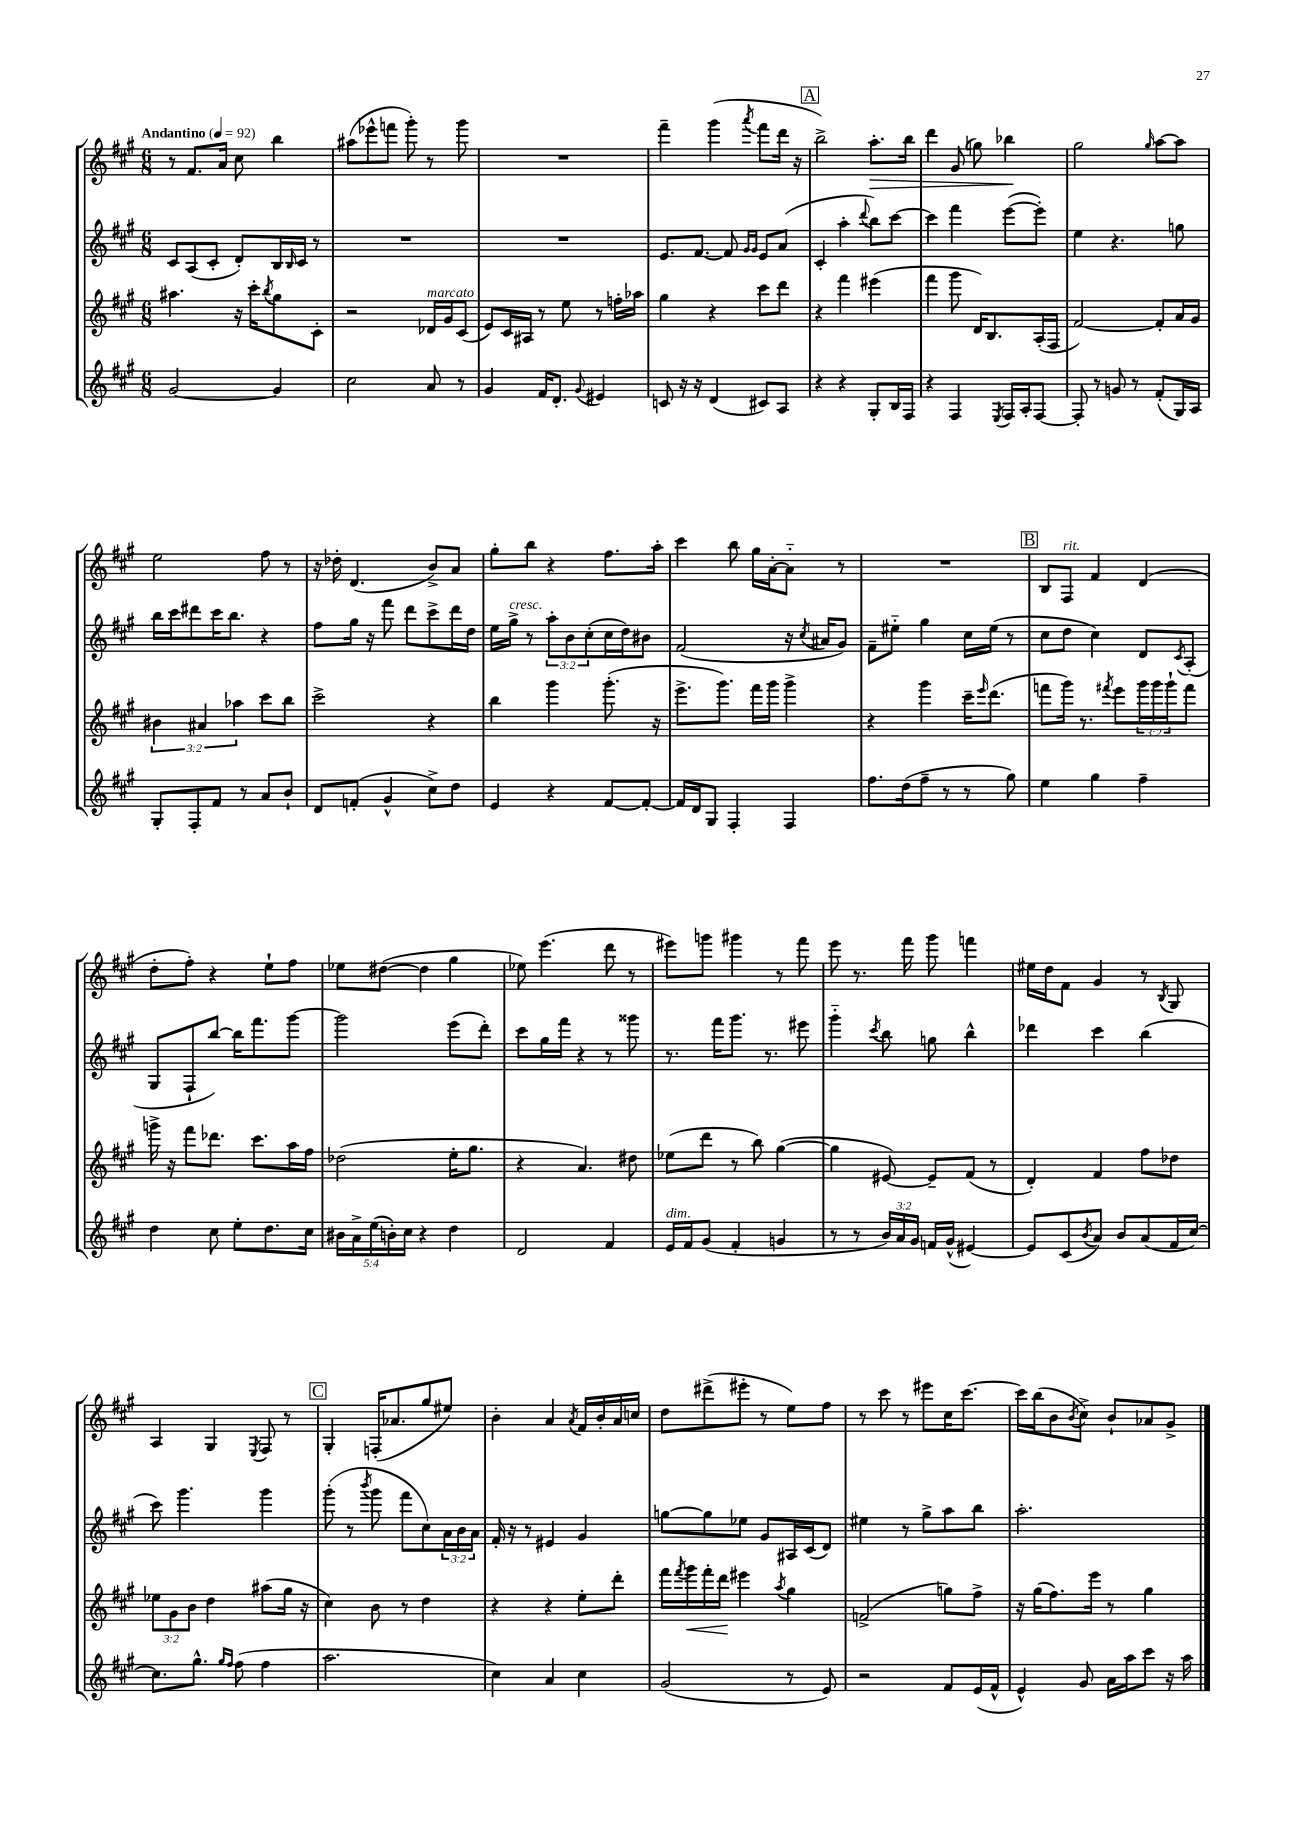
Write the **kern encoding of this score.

**kern	**kern	**kern	**kern
*staff4	*staff3	*staff2	*staff1
*clefG2	*clefG2	*clefG2	*clefG2
*k[f#c#g#]	*k[f#c#g#]	*k[f#c#g#]	*k[f#c#g#]
*M6/8	*M6/8	*M6/8	*M6/8
*MM92	*MM92	*MM92	*MM92
[2g#	4.aa#	8c#	8r
.	.	(8A	8.f#
.	.	8c#'	.
.	.	.	16a
.	16r	8d')	8cc#
.	16ccc#'	.	.
.	8qbb	.	.
4g#]	8gg#	16B	4bb
.	.	16qqB	.
.	.	16c#	.
.	8c#'	8r	.
=	=	=	=
2cc#	2r	2.r	(8aa#
.	.	.	8eee-^^
.	.	.	8fff
.	.	.	8ggg#')
8a	16d-	.	8r
.	16g#	.	.
8r	(8c#	.	8ggg#
=	=	=	=
4g#	8e)	2.r	2.r
.	16c#	.	.
.	16A#	.	.
16f#	8r	.	.
8.d'	.	.	.
.	8ee	.	.
8qqg#	.	.	.
4e#	8r	.	.
.	16ff'	.	.
.	16aa-	.	.
=	=	=	=
8c	4gg#	8.e	4fff#~
16r	.	.	.
16r	.	[8.f#	.
(4d	4r	.	(4ggg#
.	.	8f#]	.
.	.	16qqg#	.
.	.	16qqg#	8qaaa
8c#)	8ccc#	8e	8fff#
8A	8ddd	(8a	16ddd
.	.	.	16r
=	=	=	=
4r	4r	4c#'	2bb^)
4r	4fff#	4aa'	.
.	.	8qqddd	.
8G#'	(4eee#	8bb)	8.aa'
16B	.	[8ccc#	.
16F#	.	.	16bb
=	=	=	=
4r	4fff#	4ccc#]	4ddd
4F#	8ggg#	4fff#	(8g#
.	16d)	.	8gg)
.	8.B	.	.
8qE	.	.	.
16F#	.	([8eee	4bb-
16A'	.	.	.
[8F#	(16A'	8eee'])	.
.	16F#	.	.
=	=	=	=
8F#']	[2f#)	4ee	2gg#
8r	.	.	.
8g	.	4.r	.
8r	.	.	.
.	.	.	16qqgg#
(8f#'	8f#']	.	[8aa
16G#)	16a	8gg	8aa]
16A	16g#	.	.
=	=	=	=
8G#'	6b#	16bb	2ee
.	.	16ccc#	.
8F#'	.	8ddd#	.
.	6a#	.	.
8f#	.	16ccc#	.
.	.	8.bb	.
.	6aa-	.	.
8r	.	.	.
8a	8ccc#	4r	8ff#
8b`	8bb	.	8r
=	=	=	=
8d	2ccc#^	8ff#	16r
.	.	.	16dd-'
(8f'	.	16gg#	(4.d
.	.	16r	.
4g#^^	.	8fff#	.
.	.	8ddd	.
8cc#^)	4r	8ccc#^	8b^)
8dd	.	16ddd	8a
.	.	16dd	.
=	=	=	=
4e	4bb	16ee	8gg#'
.	.	16gg#^	.
.	.	8r	8bb
4r	4ggg#	12aa'	4r
.	.	12b	.
.	.	(12cc#'	.
[8f#	(8.ggg#'	16cc#	8.ff#
.	.	16dd)	.
8f#'_	.	8b#	.
.	16r	.	16aa'
=	=	=	=
16f#]	8.eee^	(2f#	4ccc#
16d	.	.	.
8G#	.	.	.
.	8.ggg#)	.	.
4F#'	.	.	8bb
.	16fff#	.	16gg#
.	16ggg#	.	[16a'
4F#	4ggg#^	16r	8a'~]
.	.	8qcc#	.
.	.	16a#	.
.	.	8g#)	8r
=	=	=	=
8.ff#	4r	8f#~	2.r
.	.	8ee#'~	.
(16dd	.	.	.
8ff#~	4ggg#	4gg#	.
8r	.	.	.
8r	16ccc#~	16cc#	.
.	16qqeee	.	.
.	(8.ddd	(16ee#	.
8gg#)	.	8r	.
=	=	=	=
4ee	8fff	8cc#	8B
.	16ggg#)	8dd	8F#
.	8.r	.	.
4gg#	.	4cc#)	4f#
.	8qfff#	.	.
.	8eee	.	.
4ff#~	24ggg#	8d	(4d
.	24ggg#	.	.
.	24ggg#`	.	.
.	.	8qc#	.
.	8fff#	(8A'	.
=	=	=	=
4dd	16ggg^	8G#	8dd'
.	16r	.	.
.	8fff#	8F#`	8ff#')
8cc#	8.ddd-	[8bb)	4r
8ee'	.	16bb]	.
.	8.ccc#	8.fff#	.
8.dd	.	.	8ee`
.	16aa	[8ggg#	8ff#
16cc#	16ff#	.	.
=	=	=	=
20b#	(2dd-	2ggg#]	8ee-
20a^	.	.	.
(20ee	.	.	.
.	.	.	([8dd#
20b')	.	.	.
20cc#	.	.	.
4r	.	.	4dd#]
4dd	16ee'	(8eee	4gg#
.	8.gg#	.	.
.	.	8ddd')	.
=	=	=	=
2d	4r	8ccc#	8ee-)
.	.	16gg#	(4.eee
.	.	16fff#	.
.	4.a)	4r	.
4f#	.	8r	8ddd
.	8dd#	8ggg##	8r
=	=	=	=
16e	(8ee-	8.r	8eee#)
16f#	.	.	.
(8g#	8ddd	.	8ggg
.	.	16fff#	.
4f#'	8r	8.ggg#	4ggg#
.	8bb)	.	.
.	.	8.r	.
4g	([4gg#	.	8r
.	.	8eee#	8fff#
=	=	=	=
8r	4gg#]	4ggg#'~	8eee
8r	.	.	8.r
.	.	8qccc#	.
24b)	[8e#)	8bb	.
24a	.	.	.
.	.	.	16fff#
24g#	.	.	.
16f	8e#~]	8gg	8ggg#
(16g#^^	.	.	.
[4e#)	(8f#	4bb^^	4fff
.	8r	.	.
=	=	=	=
8e#]	4d')	4ddd-	16ee#
.	.	.	16dd
(8c#	.	.	8f#
8qb	.	.	.
8a)	4f#	4ccc#	4g#
8b	.	.	.
(8a	8ff#	(4bb	8r
.	.	.	8qB
16f#	8dd-	.	8G#
[16cc#)	.	.	.
=	=	=	=
8.cc#]	12ee-	8ccc#)	4A
.	12g#	.	.
.	.	4.ggg#	.
.	12b	.	.
8.gg#^^	.	.	.
.	4dd	.	4G#
16qqgg#	.	.	.
16qqff#	.	.	.
(8ff#	.	.	.
.	.	.	8qE
4ff#	(8aa#	4ggg#	8F#
.	16gg#	.	8r
.	16r	.	.
=	=	=	=
2.aa	4cc#)	(8ggg#'	4G#'
.	.	8r	.
.	.	8qbbb	.
.	8b	8ggg#	(16F'
.	.	.	8.a-
.	8r	8fff#	.
.	4dd	8cc#)	8gg#
.	.	24a	8ee#)
.	.	24b	.
.	.	24a	.
=	=	=	=
4cc#)	4r	16f#'	4b'
.	.	16r	.
.	.	8r	.
4a	4r	4e#	4a
.	.	.	8qa
4cc#	8ee'	4g#	16f#
.	.	.	16b'
.	8ddd'	.	16a
.	.	.	16cc
=	=	=	=
(2g#	16fff#	[8gg	8dd
.	8qfff#	.	.
.	16ggg#	.	.
.	16fff#'	8gg]	(8ddd#^
.	16ddd	.	.
.	4eee#	8ee-	8eee#'
.	.	8g#	8r
.	8qaa	.	.
8r	4gg#	16A#	8ee)
.	.	(16c#	.
8e)	.	8d)	8ff#
=	=	=	=
2r	(2f^	4ee#	8r
.	.	.	8ccc#
.	.	8r	8r
.	.	8gg#^	8eee#
8f#	8gg)	8aa	16cc#
.	.	.	[8.ccc#
(16e	8ff#^	8bb	.
16f#^^	.	.	.
=	=	=	=
4e^^)	16r	2.aa'	16ccc#]
.	(16gg#	.	(16bb
.	8.ff#)	.	8b
.	.	.	8qb
8g#	.	.	8cc#^)
.	16eee	.	.
16a	8r	.	8b`
16aa	.	.	.
8ccc#	4gg#	.	8a-
16r	.	.	8g#^
16aa	.	.	.
==	==	==	==
*-	*-	*-	*-
